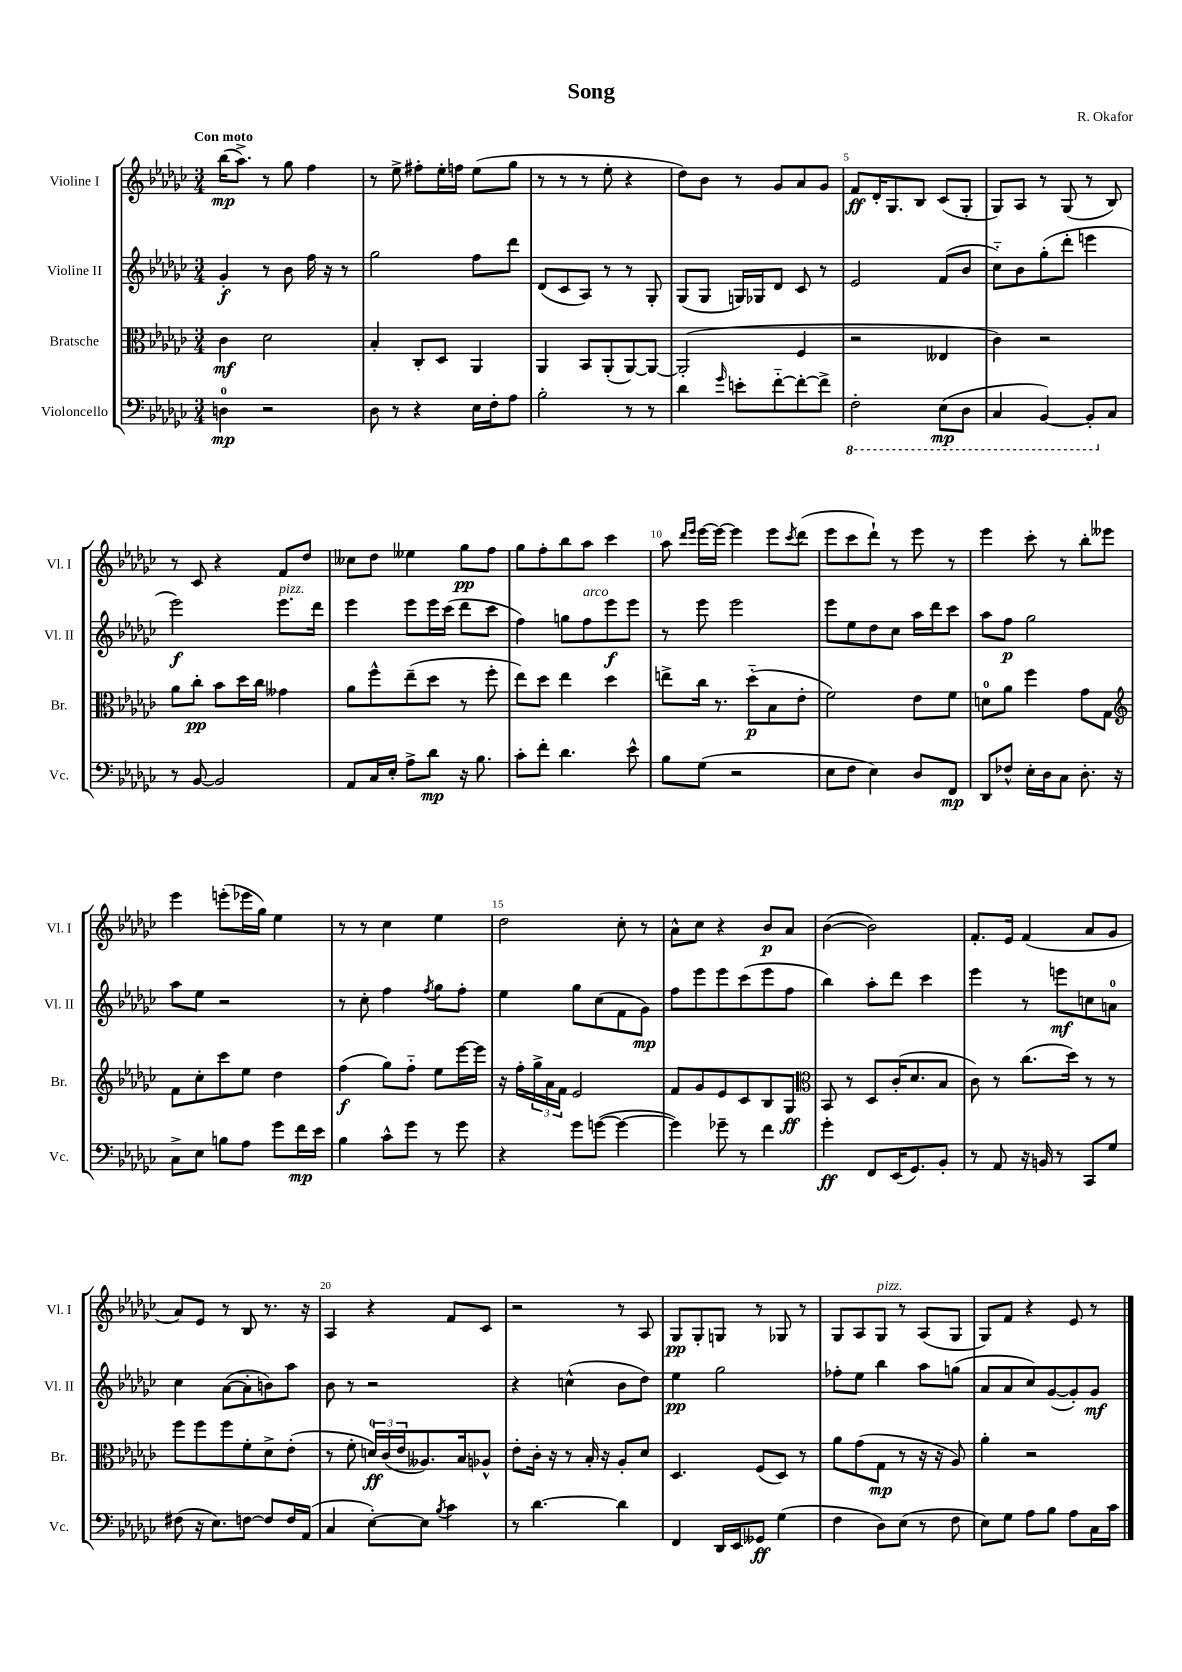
\header { title = "Song" composer = "R. Okafor" }
<<
\new StaffGroup <<
\new Staff = "s0" \with { instrumentName = "Violine I" shortInstrumentName = "Vl. I" } {
    \clef treble \key ges \major \numericTimeSignature \time 3/4 \tempo "Con moto"
    bes''16\mp( aes''8.->) r8 ges''8 f''4 |
    r8 ees''8-> fis''8-. ees''16-. f''16 ees''8( ges''8 |
    r8 r8 r8 ees''8-. r4 |
    des''8) bes'8 r8 ges'8 aes'8 ges'8 |
    f'8\ff des'16-. ges8. bes8 ces'8( ges8-. |
    ges8) aes8 r8 ges8( r8 bes8) |
    r8 ces'8 r4 f'8 des''8 |
    ceses''8 des''8 eeses''4 ges''8\pp f''8 |
    ges''8 f''8-. bes''8 aes''8 ces'''4 |
    aes''8 \grace { des'''16 ees'''16 } ees'''16~ ees'''16~ ees'''4 ees'''8 \acciaccatura { ces'''8 } des'''8( |
    ees'''8 ces'''8 des'''8-!) r8 ees'''8 r8 |
    ees'''4 ces'''8-. r8 bes''8-. eeses'''8 |
    ees'''4 e'''8-.( ees'''16 ges''16) ees''4 |
    r8 r8 ces''4 ees''4 |
    des''2 ces''8-. r8 |
    aes'8-^ ces''8 r4 bes'8\p aes'8 |
    bes'4~( bes'2) |
    f'8.-. ees'16 f'4( aes'8 ges'8 |
    aes'8) ees'8 r8 bes8 r8. r16 |
    aes4 r4 f'8 ces'8 |
    r2 r8 aes8 |
    ges8\pp ges8-. g8 r8 ges8 r8 |
    ges8 aes8 ges8^\markup { \italic "pizz." } r8 aes8( ges8 |
    ges8) f'8 r4 ees'8 r8 \bar "|." |
}
\new Staff = "s1" \with { instrumentName = "Violine II" shortInstrumentName = "Vl. II" } {
    \clef treble \key ges \major \numericTimeSignature \time 3/4
    ges'4-.\f r8 bes'8 f''16 r16 r8 |
    ges''2 f''8 des'''8 |
    des'8( ces'8 aes8) r8 r8 ges8-. |
    ges8( ges8 g16) ges16 des'8 ces'8 r8 |
    ees'2 f'8( bes'8 |
    ces''8-_) bes'8 ges''8-.( des'''8-. e'''4 |
    ees'''2\f) ees'''8.^\markup { \italic "pizz." } des'''16 |
    ees'''4 ees'''8 ees'''16 ces'''16( des'''8 ces'''8 |
    f''4) g''8 f''8^\markup { \italic "arco" } ees'''8\f ees'''8 |
    r8 ees'''8 ees'''2 |
    ees'''8 ees''8 des''8 ces''8 aes''16 des'''16 ces'''8 |
    aes''8 f''8\p ges''2 |
    aes''8 ees''8 r2 |
    r8 ces''8-. f''4 \acciaccatura { f''8 } ges''8 f''8-. |
    ees''4 ges''8 ces''8( f'8 ges'8\mp) |
    f''8 ees'''8 ees'''8 ces'''8( ees'''8 f''8 |
    bes''4) aes''8-. des'''8 ces'''4 |
    ees'''4 r8 e'''8\mf c''8 a'8-0 |
    ces''4 aes'8~( aes'8-. b'8) aes''8 |
    bes'8 r8 r2 |
    r4 c''4-^( bes'8 des''8) |
    ees''4\pp ges''2 |
    fes''8-. ees''8 bes''4 aes''8 g''8( |
    aes'8 aes'8 ces''8) ges'8~( ges'8-.) ges'8\mf \bar "|." |
}
\new Staff = "s2" \with { instrumentName = "Bratsche" shortInstrumentName = "Br." } {
    \clef alto \key ges \major \numericTimeSignature \time 3/4
    ces'4\mf des'2 |
    bes4-. ces8-. des8 aes,4 |
    aes,4 bes,8 aes,8-.( aes,8~) aes,8~ |
    aes,2-.( f4 |
    r2 eeses4 |
    ces'4) r2 |
    aes'8 ces''8-.\pp bes'8 des''16 ces''16 geses'4 |
    aes'8 f''8-^ ees''8--( des''8 r8 f''8-. |
    ees''8) des''8 ees''4 des''4 |
    e''8-> ces''16 r8. des''8-_\p( bes8 ees'8-. |
    f'2) ees'8 f'8 |
    d'8-0 aes'8 f''4 ges'8 ges8 |
    \clef treble f'8 ces''8-. ces'''8 ees''8 des''4 |
    f''4\f( ges''8) f''8-_ ees''8 ees'''16~ ees'''16 |
    r16 f''16-. \tuplet 3/2 { ges''16-> aes'16 f'16 } ees'2 |
    f'8 ges'8 ees'8 ces'8 bes8 ges8\ff |
    \clef alto bes,8 r8 des8 ces'16-.( des'8. bes8 |
    ces'8) r8 ces''8.( des''16) r8 r8 |
    f''8 f''8 f''8 f'8-. des'8-> ees'8-.( |
    r8 f'8-. \tuplet 3/2 { d'16-0\ff) ces'16( ees'16 } aeses8.) bes16 aes8-^ |
    ees'8-. ces'16-. r16 r8 bes16-. r16 aes8-. des'8 |
    des4. f8( des8) r8 |
    aes'8 ges'8( ges8\mp r8 r16 r16 aes8) |
    aes'4-. r2 \bar "|." |
}
\new Staff = "s3" \with { instrumentName = "Violoncello" shortInstrumentName = "Vc." } {
    \clef bass \key ges \major \numericTimeSignature \time 3/4
    d4-0\mp r2 |
    des8 r8 r4 ees16 f16-. aes8 |
    bes2-. r8 r8 |
    des'4 \grace { ges'16 } e'8-. f'8~-_ f'8~-. f'8-> |
    \ottava #-1 f,2-. ees,8\mp( des,8 |
    ces,4 bes,,4~) bes,,8-. \ottava #0 ces8 |
    r8 bes,8~ bes,2 |
    aes,8 ces16 ees16-. aes8-> des'8\mp r16 bes8. |
    ces'8-. f'8-. des'4. ees'8-^ |
    bes8 ges8( r2 |
    ees8 f8 ees4) des8 f,8\mp |
    des,8 fes8-^ ees16-. des16 ces8 des8.-. r16 |
    ces8-> ees8 b8 aes8 ges'8 f'16\mp ees'16 |
    bes4 ces'8-^ ges'8 r8 ges'8 |
    r4 ges'8 g'8~( g'4~ |
    g'4) ges'8-- r8 f'4 |
    ges'4-.\ff f,8 ees,16( ges,8.) bes,8-. |
    r8 aes,8 r16 b,16 r8 ces,8 ges8 |
    fis8( r16 ees8.) f8~ f8 f16 aes,16( |
    ces4 ees8~-.) ees8 \acciaccatura { bes8 } ces'4 |
    r8 des'4.~ des'4 |
    f,4 des,16 ees,16 geses,8\ff ges4( |
    f4 des8) ees8( r8 f8 |
    ees8) ges8 aes8 bes8 aes8 ces16 ces'16 \bar "|." |
}
>>
>>
\layout { \context { \Score \override BarNumber.break-visibility = ##(#f #t #t) barNumberVisibility = #(every-nth-bar-number-visible 5) } }
